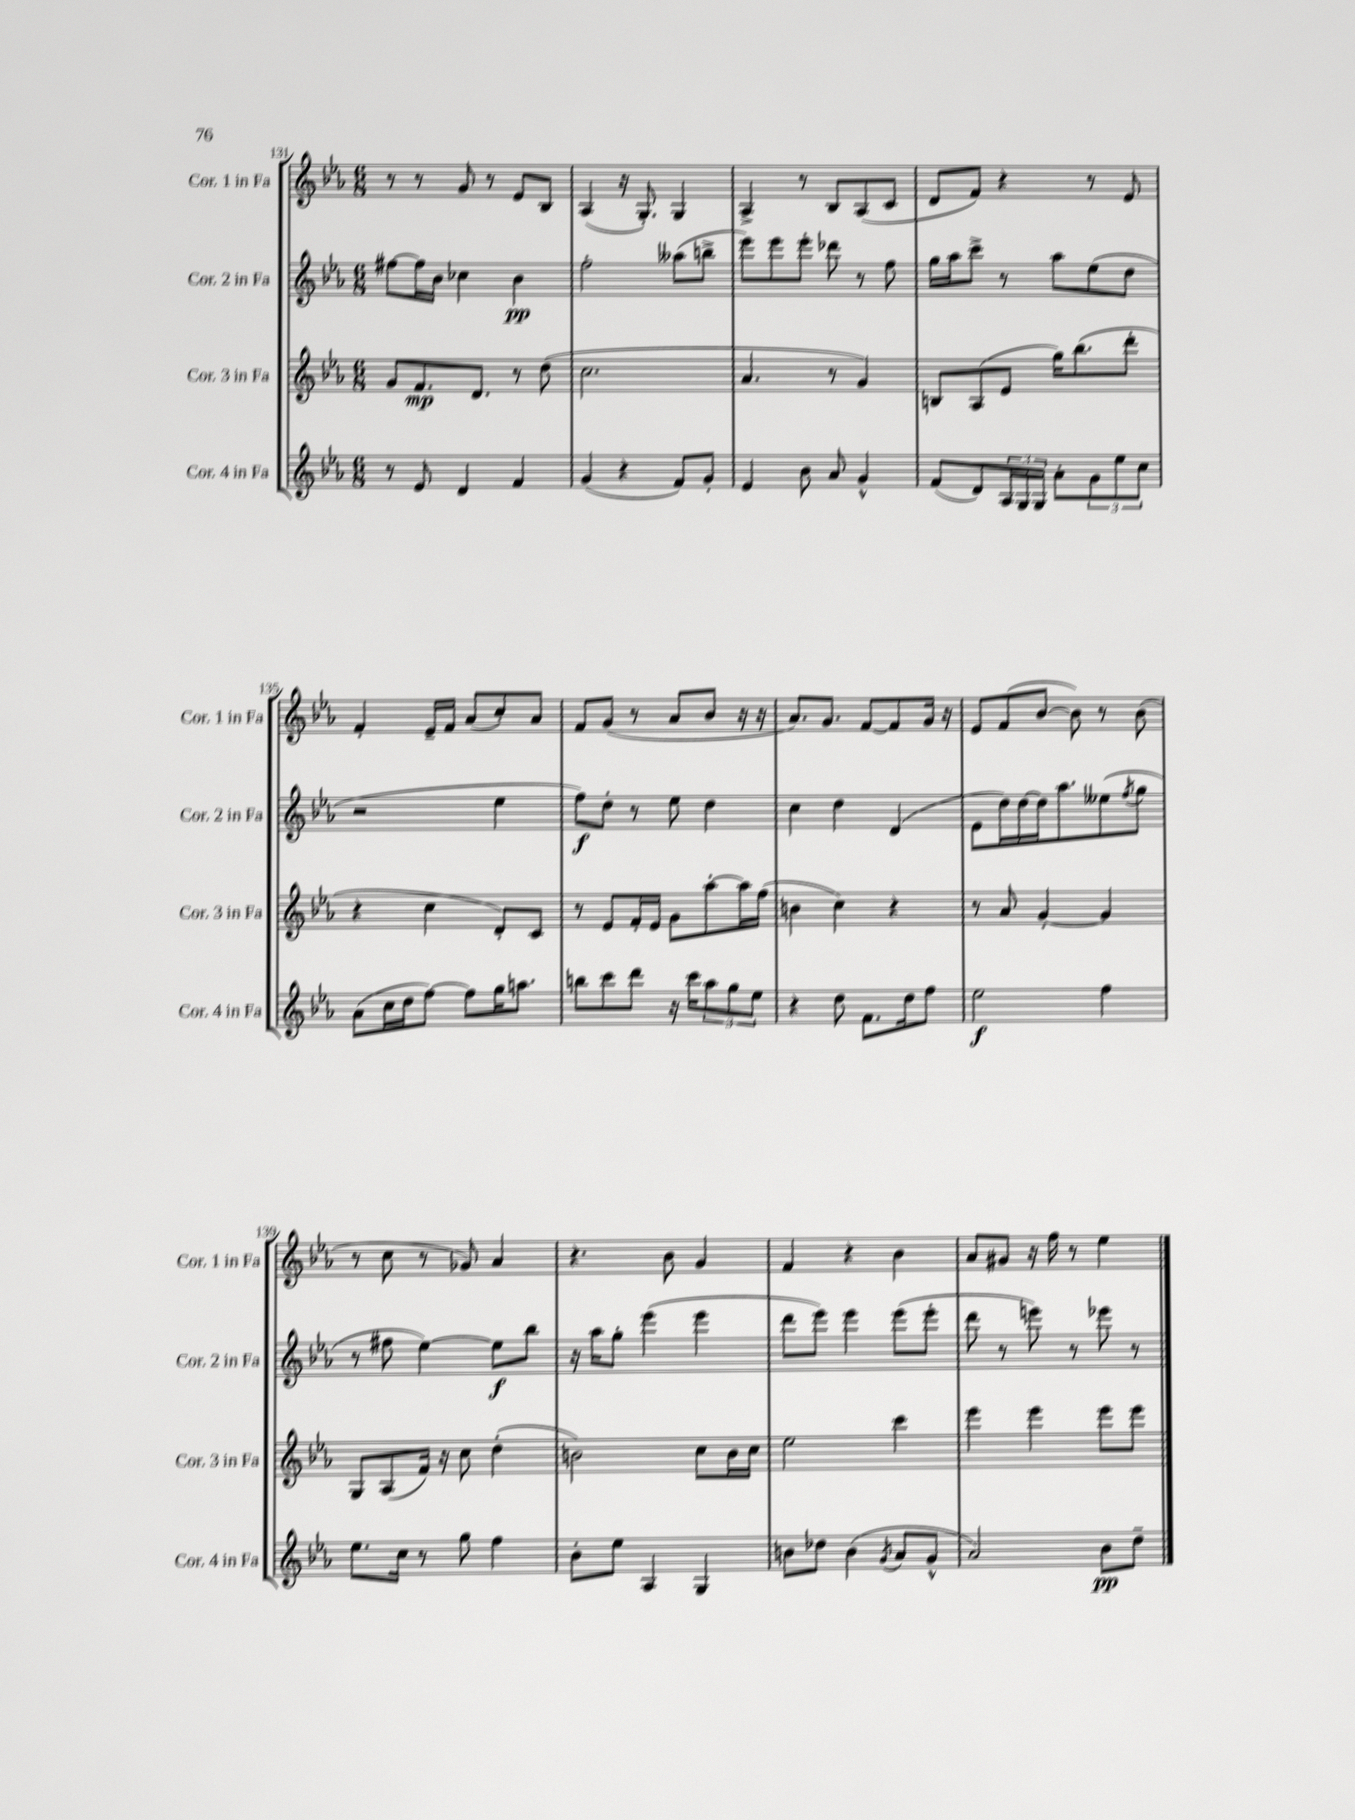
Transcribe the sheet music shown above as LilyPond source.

<<
\new StaffGroup <<
\new Staff = "s0" \with { instrumentName = "Cor. 1 in Fa" shortInstrumentName = "Cor. 1 in Fa" } {
    \clef treble \key ees \major \numericTimeSignature \time 6/8
    r8 r8 g'8 r8 ees'8 bes8 |
    aes4( r16 g8.-.) g4 |
    aes4-> r8 bes8 aes8( c'8 |
    d'8 f'8) r4 r8 ees'8 |
    f'4-. ees'16-- f'16 aes'8( c''8-.) aes'8 |
    f'8 g'8( r8 aes'8 bes'8 r16 r16 |
    aes'8.) g'8. f'8~ f'8 g'16 r16 |
    ees'8 f'8( bes'8~ bes'8) r8 bes'8( |
    r8 c''8 r8 ges'8) aes'4 |
    r4. bes'8 g'4 |
    f'4 r4 bes'4 |
    aes'8 gis'8 r16 f''16 r8 ees''4 \bar "|." |
}
\new Staff = "s1" \with { instrumentName = "Cor. 2 in Fa" shortInstrumentName = "Cor. 2 in Fa" } {
    \clef treble \key ees \major \numericTimeSignature \time 6/8
    fis''8~ fis''16 bes'16 ces''4 bes'4\pp |
    f''2-. aeses''8( b''8-> |
    ees'''8) ees'''8 ees'''8-. des'''8 r8 f''8 |
    g''16 aes''16 c'''8-> r8 aes''8 ees''8( d''8 |
    r2 ees''4 |
    f''8\f) d''8-. r8 ees''8 d''4 |
    c''4 d''4 d'4( |
    ees'8 d''16) d''16~ d''16 aes''8. eeses''8( \acciaccatura { f''8 } g''8 |
    r8 fis''8 ees''4~) ees''8\f bes''8 |
    r16 aes''16 g''8-. ees'''4( ees'''4 |
    d'''8 ees'''8) ees'''4 ees'''8( ees'''8-. |
    d'''8 r8 e'''8) r8 ees'''8 r8 \bar "|." |
}
\new Staff = "s2" \with { instrumentName = "Cor. 3 in Fa" shortInstrumentName = "Cor. 3 in Fa" } {
    \clef treble \key ees \major \numericTimeSignature \time 6/8
    g'8 f'8.\mp d'8. r8 d''8( |
    c''2. |
    aes'4. r8 g'4) |
    b8 aes8( ees'8 g''16) bes''8.( d'''8-. |
    r4 c''4 d'8-.) c'8 |
    r8 ees'8 f'16-. ees'16 g'8 aes''8~-. aes''16 f''16( |
    b'4 c''4) r4 |
    r8 aes'8 g'4~-. g'4 |
    g8 aes8( f'16) r16 c''8 d''4-.( |
    b'2) c''8 b'16 c''16 |
    ees''2 c'''4 |
    ees'''4 ees'''4 ees'''8 ees'''8 \bar "|." |
}
\new Staff = "s3" \with { instrumentName = "Cor. 4 in Fa" shortInstrumentName = "Cor. 4 in Fa" } {
    \clef treble \key ees \major \numericTimeSignature \time 6/8
    r8 ees'8 d'4 f'4 |
    g'4( r4 f'8) g'8-. |
    ees'4 bes'8 aes'8 g'4-^ |
    f'8( d'8) \tuplet 3/2 { aes16 g16 g16 } aes'8-. \tuplet 3/2 { g'8 ees''8 c''8 } |
    aes'8( c''16 d''16 f''8~) f''8 g''16 a''8. |
    b''8 c'''8 d'''8 r16 c'''16 \tuplet 3/2 { aes''8 g''8 ees''8 } |
    r4 d''8 f'8. d''16 f''8 |
    ees''2\f f''4 |
    ees''8. c''16 r8 g''8 f''4 |
    bes'8-. ees''8 aes4 g4 |
    b'8 des''8 b'4( \acciaccatura { g'8 } aes'8 g'8-^ |
    aes'2) bes'8\pp d''8-- \bar "|." |
}
>>
>>
\layout { \context { \Score currentBarNumber = #131 } }
